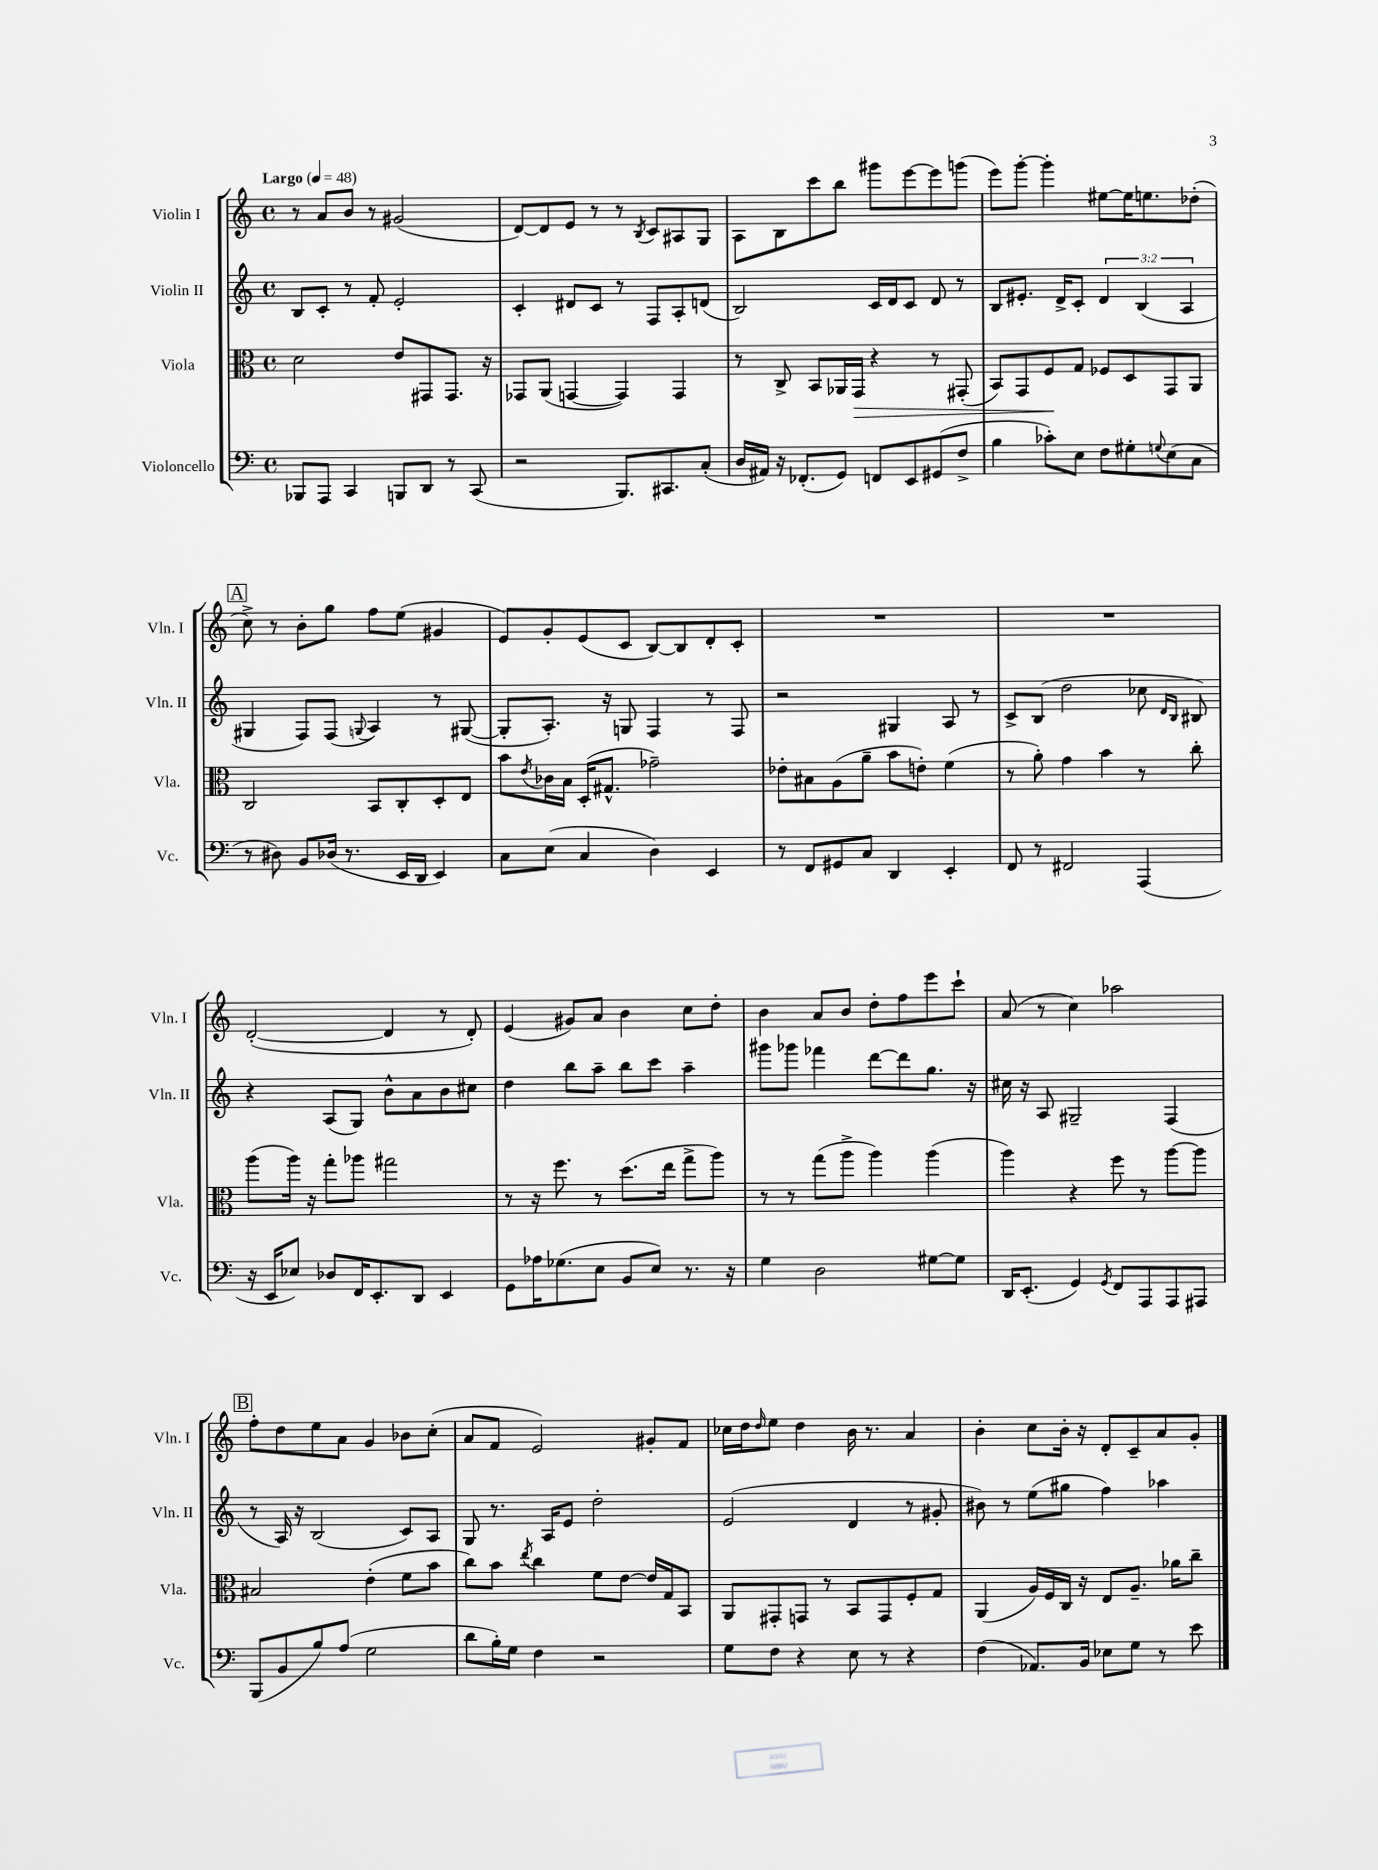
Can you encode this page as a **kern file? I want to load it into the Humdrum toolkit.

**kern	**kern	**dynam	**kern	**kern
*part4	*part3	*part3	*part2	*part1
*staff4	*staff3	*staff3	*staff2	*staff1
*I"Violoncello	*I"Viola	*	*I"Violin II	*I"Violin I
*I'Vc.	*I'Vla.	*	*I'Vln. II	*I'Vln. I
*clefF4	*clefC3	*	*clefG2	*clefG2
*k[]	*k[]	*	*k[]	*k[]
*M4/4	*M4/4	*	*M4/4	*M4/4
*met(c)	*met(c)	*	*met(c)	*met(c)
*MM48	*MM48	*	*MM48	*MM48
=1	=1	=1	=1	=1
!	!	!	!	!LO:TX:a:B:t=Largo
8BBB-X/L	2d\	.	8B/L	8r
8AAA/J	.	.	8c'/J	8a/L
4CC/	.	.	8r	8b/J
.	.	.	8f'/	8r
8BBBn/L	8e/L	.	2e'/	(2g#X/
8DD/J	8GG#X/	.	.	.
8r	8.GG#/J	.	.	.
(8CC/	.	.	.	.
.	16r	.	.	.
=2	=2	=2	=2	=2
2r	8GG-X/L	.	4c'/	[8d/L)
.	(8AA/J	.	.	8d/]
.	[4GGn/	.	8d#X/L	8e/J
.	.	.	8c/J	8r
8.BBB/L)	4GG/])	.	8r	8r
.	.	.	.	8qB/
.	.	.	8F/L	8c/L
8.CC#X/	.	.	.	.
.	4GG/	.	8A'/	8A#X/
(8C'/J	.	.	(8dn/J	8G/J
=3	=3	=3	=3	=3
16D/LL	8r	.	2B/)	8A\L
16AA#X/JJ)	.	.	.	.
16r	8C^/	.	.	8B\
(8.FF-X'/L	.	.	.	.
.	8BB/L	.	.	8ccc\
8GG/J)	16AA-X/L	.	.	8bb\J
!	!	!LO:HP:b	!	!
.	16GG/JJ	>	.	.
8FFn/L	4r	.	16c/LL	8ggg#X\L
.	.	.	16d/J	.
8EE/	.	.	8c/J	[8eee\
(8GG#X/	8r	.	8d/	8eee\]
8F^/J	(8GG#X'/	.	8r	(8gggn\J
=4	=4	=4	=4	=4
4B\	8BB/L)	.	8B/L	8eee\L)
.	8GG/	.	8.e#X'/J	[8ggg'\J
8c-X'\L)	8F/	.	.	4ggg'\]
.	.	.	16d^/KL	.
8E\J	8G/J	]	8c'/J	.
8F\L	8F-X/L	.	6d/	[8ee#X\L
8G#X'\	8D/	.	.	16ee#\K]
.	.	.	(6B/	.
.	.	.	.	8.een\
8qqGn/	.	.	.	.
(8E\	8GG/	.	.	.
.	.	.	6A/	.
8C\J	8AA/J	.	.	(8dd-X'\J
!!LO:LB:g=z
!!LO:REH:place=s1:t=A
=5	=5	=5	=5	=5
8r	2C/	.	4G#X/	8cc^\)
8D#X\)	.	.	.	8r
8BB/L	.	.	8F/L)	8b'\L
(16D-X/Jk	.	.	(8F/J	8gg\J
8.r	.	.	.	.
.	.	.	8qqGn/	.
.	8BB/L	.	4A/)	8ff\L
16EE/LL	8C'/	.	.	(8ee\J
16DD/JJ	.	.	.	.
4EE/)	8D'/	.	8r	4g#X/
.	8E/J	.	([8G#X/	.
=6	=6	=6	=6	=6
8C\L	8b\L	.	8G#'/L]	8e/L)
.	8qe/	.	.	.
(8E\J	16c-X\L	.	8.A'/J)	8g'/
.	16B\JJ	.	.	.
4C/	(16D'/KL	.	.	(8e/
.	8.G#X^^/J	.	16r	.
.	.	.	8Gn/	8c/J
4D\)	2g-X~\)	.	4F/	[8B/L)
.	.	.	.	8B/]
4EE/	.	.	8r	8d'/
.	.	.	8F/	8c'/J
=7	=7	=7	=7	=7
8r	8e-X'\L	.	2r	1r
8FF/L	8B#X\	.	.	.
8GG#X/	(8A\	.	.	.
8C/J	8a~\J	.	.	.
4DD/	8b\L	.	4G#X/	.
.	8en'\J)	.	.	.
4EE'/	(4f\	.	8A/	.
.	.	.	8r	.
=8	=8	=8	=8	=8
8FF/	8r	.	8c^/L	1r
8r	8a'\)	.	(8B/J	.
2FF#X/	4g\	.	2dd\	.
.	4b\	.	.	.
(4AAA/	8r	.	8cc-X\	.
.	.	.	16qqd/LL	.
.	.	.	16qqB/JJ	.
.	8cc'\	.	8B#X/)	.
!!LO:LB:g=z
=9	=9	=9	=9	=9
16r	(8aa\L	.	4r	([2d'/
16EE/KL	.	.	.	.
8E-X/J)	16aa\Jk)	.	.	.
.	16r	.	.	.
8D-X/L	8gg'\L	.	(8A/L	.
16FF/K	8aa-X\J	.	8G/J)	.
8.EE'/	.	.	.	.
.	2gg#X\	.	8b^^\L	4d/]
8DD/J	.	.	8a\	.
4EE/	.	.	8b\	8r
.	.	.	8cc#X\J	8d'/)
=10	=10	=10	=10	=10
8GG\L	8r	.	4dd\	(4e/
16A-X\K	16r	.	.	.
(8.G-X\	8.ff\	.	.	.
.	.	.	8bb\L	8g#X/L)
8E\J	8r	.	8aa~\J	8a/J
8BB/L	(8.dd\L	.	8bb\L	4b\
8E/J)	.	.	8ccc\J	.
.	16ee\Jk	.	.	.
8.r	8gg^\L	.	4aa~\	8cc\L
.	8aa\J)	.	.	8dd'\J
16r	.	.	.	.
=11	=11	=11	=11	=11
4G\	8r	.	8ggg#X\L	4b\
.	8r	.	8ggg-X\J	.
2D\	(8gg\L	.	4fff-X\	8a/L
.	8aa^\J	.	.	8b/J
.	4aa\)	.	[8ddd\L	8dd'\L
.	.	.	8ddd\]	8ff\
[8G#X\L	(4aa\	.	8.gg\J	8eee\
8G#\J]	.	.	.	8ccc`\J
.	.	.	16r	.
=12	=12	=12	=12	=12
16DD/KL	4aa\)	.	16cc#X\	(8a/
(8.EE'/J	.	.	16r	.
.	.	.	8A/	8r
4GG/)	4r	.	2G#X~/	4cc\)
8qGG/	.	.	.	.
8FF/L	8ff\	.	.	2aa-X\
8AAA/	8r	.	.	.
8AAA/	[8aa\L	.	(4F/	.
8AAA#X/J	8aa\J]	.	.	.
!!LO:LB:g=z
!!LO:REH:place=s1:t=B
=13	=13	=13	=13	=13
(8BBB/L	2B#X/	.	8r	8ff'\L
8BB/	.	.	16A/)	8dd\
.	.	.	16r	.
8B/)	.	.	(2B/	8ee\
(8A/J	.	.	.	8a\J
2G\	(4e'\	.	.	4g/
.	8f\L	.	8c/L)	8b-X\L
.	8b\J	.	8A/J	(8cc'\J
=14	=14	=14	=14	=14
8d\L	8cc\L)	.	8G/	8a/L
16B'\L)	8b\J	.	8.r	8f/J
16G\JJ	.	.	.	.
.	8qee/	.	.	.
4F\	4cc\	.	.	2e/)
.	.	.	16A/KL	.
.	.	.	8e/J	.
2r	8f\L	.	2dd'\	.
.	[8e\J	.	.	.
.	16e/LL]	.	.	8g#X'/L
.	16G/J	.	.	.
.	8BB/J	.	.	8f/J
=15	=15	=15	=15	=15
8G\L	8AA/L	.	(2e/	16cc-X\LL
.	.	.	.	16dd\J
.	.	.	.	16qqdd/
8F\J	8GG#X'/	.	.	8ee\J
4r	8GGn/J	.	.	4dd\
.	8r	.	.	.
8E\	8BB/L	.	4d/	16b\
.	.	.	.	8.r
8r	8GG/	.	.	.
4r	8F'/	.	8r	4a/
.	8G/J	.	8g#X'/	.
=16	=16	=16	=16	=16
(4F\	(4AA/	.	8b#X\)	4b'\
.	.	.	8r	.
8.AA-X/L)	16A/LL)	.	(8ee\L	8cc\L
.	16F/	.	.	.
.	16C/JJ	.	8gg#X\J	16b'\Jk
16BB/Jk	16r	.	.	16r
8E-X\L	8E/L	.	4ff\)	8d'/L
8G\J	8.A~/J	.	.	8c~/
8r	.	.	4aa-X\	8a/
.	16a-X\KL	.	.	.
8e\	8cc~\J	.	.	8g'/J
==	==	==	==	==
*-	*-	*-	*-	*-
